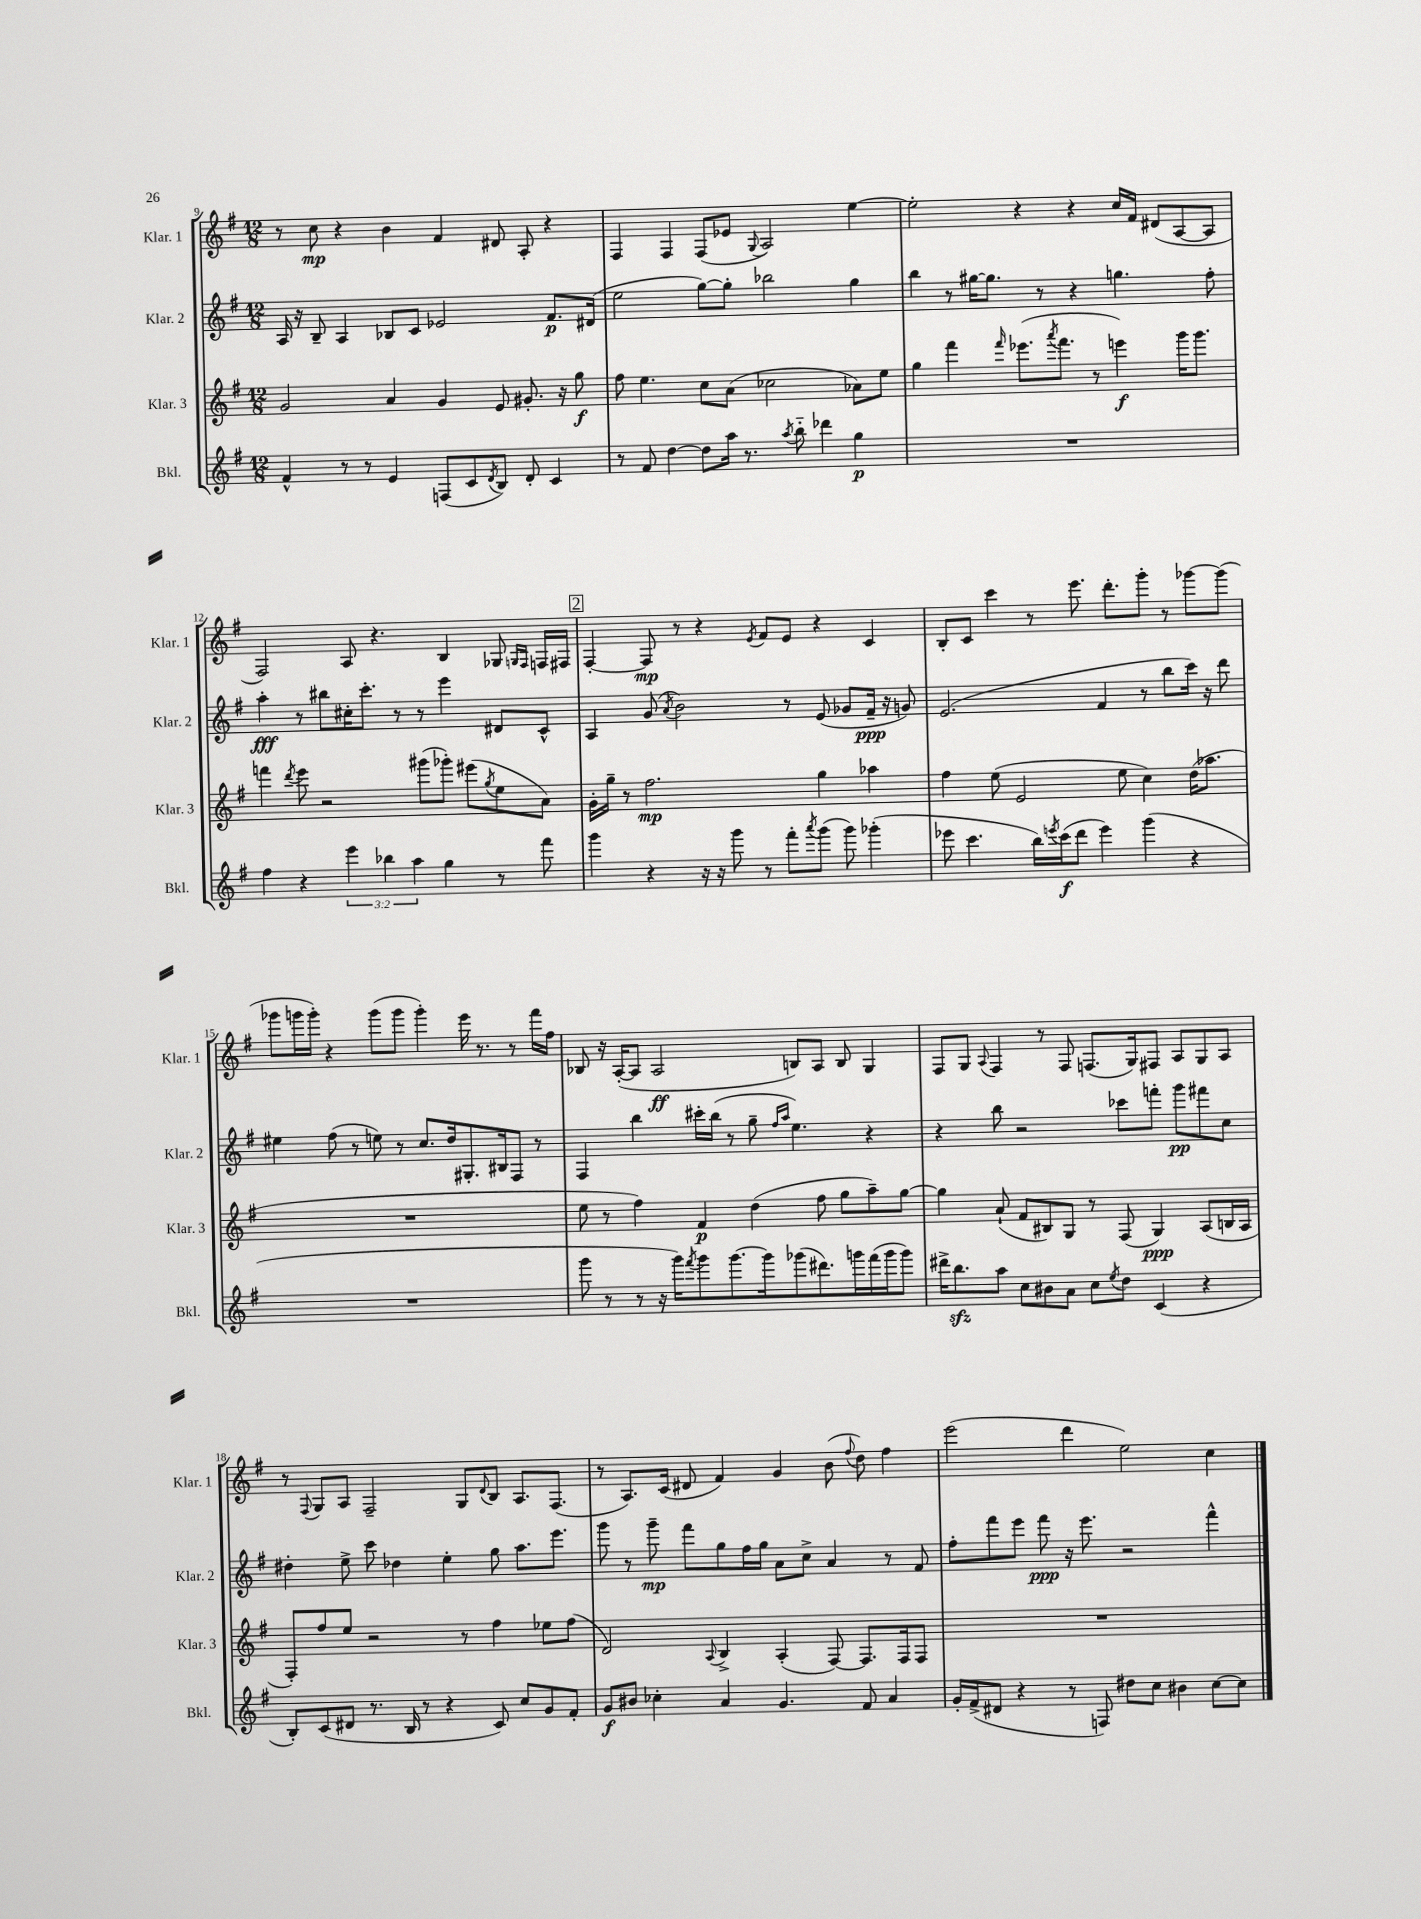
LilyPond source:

<<
\new StaffGroup <<
\new Staff = "s0" \with { instrumentName = "Klar. 1" shortInstrumentName = "Klar. 1" } {
    \clef treble \key g \major \numericTimeSignature \time 12/8
    r8 c''8\mp r4 b'4 fis'4 dis'8 a8-. r4 |
    fis4 fis4 fis8( ees'8 \appoggiatura { g8 } a2) e''4~ |
    e''2-. r4 r4 c''16 fis'16 dis'8( a8~ a8 |
    fis2) a8 r4. b4 ges8 \grace { g16 fis16 } f16 fis16 |
    \mark \markup { \box "2" } fis4~-. fis8\mp r8 r4 \acciaccatura { e'8 } fis'8 e'8 r4 c'4 |
    b8-. c'8 c'''4 r8 e'''8. d'''8.-. g'''8-. r8 ges'''8~ ges'''8( |
    ges'''8 g'''16 g'''16-.) r4 g'''8( g'''8 g'''4-.) e'''16 r8. r8 fis'''16 fis''16 |
    bes8 r16 a16~-.( a8 a2\ff b8) a8 b8 g4 |
    fis8 g8 \appoggiatura { a8 } fis4 r8 fis8 f8.( g16) fis8 a8 g8 a8 |
    r8 \appoggiatura { fis8 } g8 a8 fis2-- g8 \appoggiatura { d'8 } b8 a8. fis8.( |
    r8 a8.) c'16( dis'8 fis'4) g'4 b'8( \appoggiatura { fis''8 } d''8) fis''4 |
    e'''2( d'''4 e''2) c''4 \bar "|." |
}
\new Staff = "s1" \with { instrumentName = "Klar. 2" shortInstrumentName = "Klar. 2" } {
    \clef treble \key g \major \numericTimeSignature \time 12/8
    a16 r16 b8-- a4 bes8 c'8 ees'2 fis'8.\p dis'16( |
    e''2 g''8~) g''8-. bes''2 g''4 |
    b''4 r8 gis''16~ gis''8. r8 r4 g''4. fis''8-. |
    a''4-.\fff r8 bis''8 cis''16-. c'''8.-. r8 r8 e'''4 dis'8 c'8-^ |
    \mark \markup { \box "2" } a4 g'8( \acciaccatura { a'8 } b'2) r8 e'8( ges'8 fis'16--\ppp r16 g'8) |
    e'2.( fis'4 r8 b''8 c'''16) r16 d'''8 |
    eis''4 fis''8( r8 e''8) r8 c''8. d''16 gis8.-. bis16 fis8 r8 |
    fis4 b''4 cis'''16-. b''16( r8 g''8-- \grace { fis''16 a''16 } e''4.) r4 |
    r4 b''8 r2 ces'''8 f'''8-. g'''8\pp fis'''8 c''8 |
    dis''4-. e''8-> c'''8 des''4 e''4-. g''8 a''8. e'''8. |
    g'''8 r8 g'''8--\mp fis'''8 g''8 fis''16 g''16 a'8 c''8-> a'4 r8 fis'8 |
    fis''8-. fis'''8 e'''8 fis'''8\ppp r16 e'''8. r2 fis'''4-^ \bar "|." |
}
\new Staff = "s2" \with { instrumentName = "Klar. 3" shortInstrumentName = "Klar. 3" } {
    \clef treble \key g \major \numericTimeSignature \time 12/8
    g'2 a'4 g'4 e'8 gis'8.-. r16 g''8\f |
    fis''8 e''4. c''8 a'8( ces''2 aes'8) e''8 |
    g''4 fis'''4 \grace { fis'''16 } ees'''8.( \acciaccatura { a'''8 } fis'''8. r8 e'''4\f) g'''16 g'''8. |
    f'''4 \acciaccatura { d'''8 } e'''8 r2 gis'''8( ges'''8-.) eis'''8( \acciaccatura { g''8 } e''8 a'8) |
    \mark \markup { \box "2" } g'16-. g''16-- r8 fis''2.\mp g''4 aes''4 |
    fis''4 e''8( e'2 e''8 c''4) d''16( aes''8. |
    R1. |
    e''8 r8 fis''4) fis'4\p d''4( fis''8 g''8 a''8--) g''8~ |
    g''4 a'8-!( fis'8 bis8) g8 r8 fis8( g4\ppp) a8( b16 a16 |
    fis8-.) fis''8 e''8 r2 r8 fis''4 ees''8 fis''8( |
    d'2) \appoggiatura { a8 } b4-> a4-.( fis8~) fis8. fis16 fis8 |
    R1. \bar "|." |
}
\new Staff = "s3" \with { instrumentName = "Bkl." shortInstrumentName = "Bkl." } {
    \clef treble \key g \major \numericTimeSignature \time 12/8 \override Staff.TupletNumber.text = #tuplet-number::calc-fraction-text
    fis'4-^ r8 r8 e'4 f8( c'8 \acciaccatura { d'8 } b8) d'8-. c'4 |
    r8 fis'8 d''4~ d''8 a''16 r8. \acciaccatura { a''8 } b''8-_ des'''4 g''4\p |
    R1. |
    fis''4 r4 \tuplet 3/2 { e'''4 bes''4 a''4 } g''4 r8 fis'''8 |
    \mark \markup { \box "2" } g'''4 r4 r16 r16 g'''8 r8 fis'''8-. \acciaccatura { a'''8 } g'''8( g'''8) ges'''4-.( |
    ees'''8 c'''4. b''16) \acciaccatura { e'''8 } c'''16\f( d'''8 e'''4) g'''4( r4 |
    R1. |
    g'''8 r8 r8 r16 g'''16) \acciaccatura { fis'''8 } g'''8 g'''8.~ g'''16 ges'''8( dis'''8.) g'''16 fis'''16( g'''16 g'''8) |
    dis'''16-> b''8.\sfz a''8 c''8 bis'8 a'8 c''8 \acciaccatura { e''8 } d''8 c'4( r4 |
    b8-.) c'8( dis'8 r8. b16 r8 r4 c'8) c''8 g'8 fis'8-. |
    g'8\f bis'8 ces''4-. a'4 g'4. fis'8 a'4 |
    g'16-. fis'16->( dis'8 r4 r8 f8) dis''8 c''8 bis'4 c''8~ c''8 \bar "|." |
}
>>
>>
\layout { \context { \Score currentBarNumber = #9 } }
